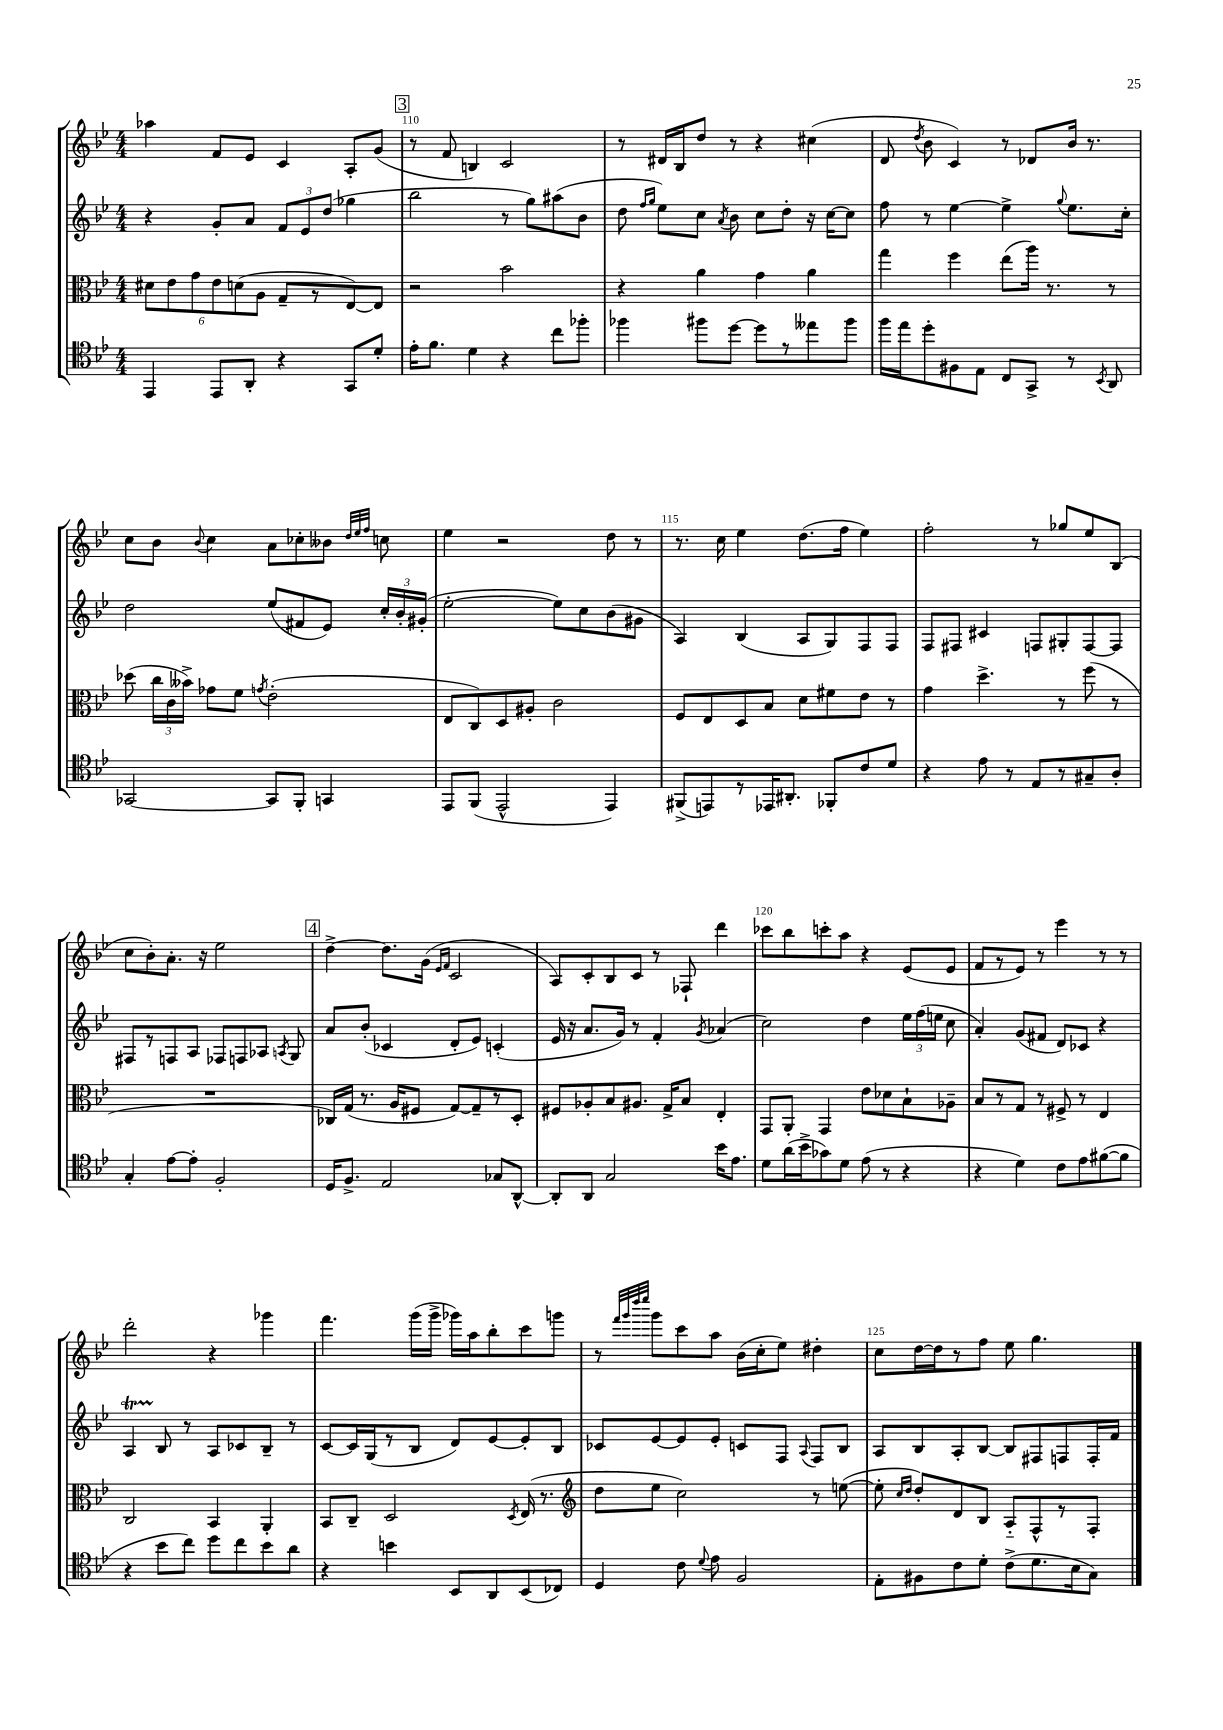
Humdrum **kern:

**kern	**kern	**kern	**kern
*part4	*part3	*part2	*part1
*staff4	*staff3	*staff2	*staff1
*clefC4	*clefC3	*clefG2	*clefG2
*k[b-e-]	*k[b-e-]	*k[b-e-]	*k[b-e-]
*M4/4	*M4/4	*M4/4	*M4/4
=109	=109	=109	=109
4EE-/	12d#X\L	4r	4aa-X\
.	12e-\	.	.
.	12g\	.	.
8EE-/L	12e-\	8g'/L	8f/L
.	(12dn\	.	.
8AA'/J	.	8a/J	8e-/J
.	12A\J	.	.
4r	8G~/L	12f/L	4c/
.	.	12e-/	.
.	8r	.	.
.	.	(12dd/J	.
8GG/L	[8E-/)	4gg-X\	8A'/L
8d'/J	8E-/J]	.	(8g/J
!!LO:REH:place=s1:t=3
=110	=110	=110	=110
16e-'\KL	2r	2bb-\	8r
8.f\J	.	.	.
.	.	.	8f/
4d\	.	.	4Bn/)
4r	2b-\	8r	2c/
.	.	8gg\L)	.
8cc\L	.	(8aa#X\	.
8ff-X'\J	.	8b-\J	.
=111	=111	=111	=111
4ff-X\	4r	8dd\	8r
.	.	16qqff/LL	.
.	.	16qqgg/JJ	.
.	.	8ee-\L)	16d#X/LL
.	.	.	16B-/J
8ff#X\L	4a\	8cc\J	8dd/J
.	.	8qa/	.
[8dd\J	.	8b-\	8r
8dd\L]	4g\	8cc\L	4r
8r	.	8dd'\J	.
8ee--X\	4a\	16r	(4cc#X\
.	.	[16cc\KL	.
8ff#\J	.	8cc\J]	.
=112	=112	=112	=112
16ff\LL	4gg\	8ff\	8d/
16ee-\J	.	.	.
.	.	.	8qdd/
8dd'\	.	8r	8b-\
8F#X\	4ff\	[4ee-\	4c/)
8E-\J	.	.	.
8C/L	(8ee-\L	4ee-^\]	8r
8GG^/J	16aa\Jk)	.	8d-X/L
.	8.r	.	.
.	.	8qqgg/	.
8r	.	8.ee-\L	16b-/Jk
.	.	.	8.r
8qBB-/	.	.	.
8AA/	8r	.	.
.	.	16cc'\Jk	.
!!LO:LB:g=z
=113	=113	=113	=113
[2GG-X/	(8dd-X\	2dd\	8cc\L
.	24cc\LL	.	8b-\J
.	24c\	.	.
.	24b--X^\JJ)	.	.
.	.	.	8qqb-/
.	8g-X\L	.	4cc\
.	8f\J	.	.
.	8qgn/	.	.
8GG-/L]	(2e-'\	(8ee-/L	8a\L
8FF'/J	.	8f#X/	8cc-X'\
4GGn/	.	8e-/J)	8b--X\J
.	.	.	32qqdd/LLL
.	.	.	32qqee-/
.	.	.	32qqff/JJJ
.	.	24cc'/LL	8ccn\
.	.	24b-'/	.
.	.	(24g#X'/JJ	.
=114	=114	=114	=114
8EE-/L	8E-/L	[2ee-'\	4ee-\
(8FF/J	8C/)	.	.
2EE-^^/	8D/	.	2r
.	8A#X'/J	.	.
.	2c\	8ee-\L])	.
.	.	8cc\	.
4EE-/)	.	(8b-\	8dd\
.	.	8g#X\J	8r
=115	=115	=115	=115
(8FF#X^/L	8F/L	4A/)	8.r
8EEn/)	8E-/	.	.
.	.	.	16cc\
8r	8D/	(4B-/	4ee-\
16EE-X/K	8B-/J	.	.
8.AA#X'/J	.	.	.
.	8d\L	8A/L	(8.dd\L
8FF-X'/L	8f#X\	8G/)	.
.	.	.	16ff\Jk
8c/	8e-\J	8F/	4ee-\)
8d/J	8r	8F/J	.
=116	=116	=116	=116
4r	4g\	8F/L	2ff'\
.	.	8F#X/J	.
8e-\	4.dd^\	4c#X/	.
8r	.	.	.
8E-/L	.	8Fn/L	8r
8r	8r	8G#X'/	8gg-X/L
8G#X~/	(8ff\	[8F/	8ee-/
8A'/J	8r	8F/J]	(8B-/J
!!LO:LB:g=z
=117	=117	=117	=117
4G'/	1r	8F#X/L	8cc\L
.	.	8r	8b-'\)
[8e-\L	.	8Fn/	8.a'\J
8e-'\J]	.	8A/J	.
.	.	.	16r
2F'/	.	8F-X/L	2ee-\
.	.	8Fn/	.
.	.	8A-X/J	.
.	.	8qAn/	.
.	.	8G/	.
!!LO:REH:place=s1:t=4
=118	=118	=118	=118
16D/KL	16C-X/LL)	8a/L	[4dd^\
8.F^/J	(16G/JJ	.	.
.	8.r	(8b-'/J	.
2E-/	.	4c-X/	8.dd\L]
.	16A/KL	.	.
.	8F#X/J	.	.
.	.	.	(16g\Jk
.	.	.	16qqe-/LL
.	.	.	16qqf/JJ
.	[8G/L)	8d'/L	2c/
.	8G~/]	8e-/J)	.
8G-X/L	8r	(4cn'/	.
[8AA^^/J	8D'/J	.	.
=119	=119	=119	=119
8AA'/L]	8F#X/L	16e-/	8A/L)
.	.	16r	.
8AA/J	8A-X'/	8.a/L	8c'/
2G/	8B-/	.	8B-/
.	.	16g/Jk)	.
.	8.A#X/J	8r	8c/J
.	.	4f'/	8r
.	16G^/KL	.	.
.	8B-/J	.	8F-X`/
.	.	8qg/	.
16b-\KL	4E-'/	(4a-X/	4ddd\
8.e-\J	.	.	.
=120	=120	=120	=120
8d\L	8GG/L	2cc\)	8ccc-X\L
(16a\L	8AA'/J	.	8bb-\
16b-^\J	.	.	.
8g-X\)	4GG/	.	8cccn'\
8d\J	.	.	8aa\J
(8e-\	8e-\L	4dd\	4r
8r	8d-X\	.	.
4r	8B-`\	24ee-\LL	(8e-/L
.	.	(24ff\	.
.	.	24een\JJ	.
.	8A-X~\J	8cc\	8e-/J
=121	=121	=121	=121
4r	8B-/L	4a'/)	8f/L
.	8r	.	8r
4d\)	8G/J	(8g/L	8e-/J)
.	8r	8f#X/J	8r
8c\L	8F#X^/	8d/L)	4eee-\
8e-\	8r	8c-X/J	.
([8f#X\	4E-/	4r	8r
8f#\J]	.	.	8r
!!LO:LB:g=z
=122	=122	=122	=122
4r	2C/	4At/	2ddd'\
8b-\L	.	8B-/	.
8cc\J)	.	8r	.
8dd\L	4BB-/	8A/L	4r
8cc\	.	8c-X/	.
8b-\	4AA'/	8B-~/J	4ggg-X\
8a\J	.	8r	.
=123	=123	=123	=123
4r	8BB-/L	[8c/L	4.fff\
.	8C~/J	16c/L]	.
.	.	(16G/J	.
4bn\	2D/	8r	.
.	.	8B-/J	(16ggg\LL
.	.	.	16ggg^\JJ
8BB-/L	.	8d/L)	16ggg-X\LL)
.	.	.	16aa\J
8AA/	.	[8e-/	8bb-'\
.	8qD/	.	.
(8BB-/	(16E-/	8e-'/]	8ccc\
.	8.r	.	.
8C-X/J)	.	8B-/J	8gggn\J
=124	=124	=124	=124
*	*clefG2	*	*
4D/	8dd\L	8c-X/L	8r
.	.	.	32qqfff/LLL
.	.	.	32qqggg/
.	.	.	32qqdddd/
.	.	.	32qqeeee-/JJJ
.	8ee-\J	[8e-/	8ggg\L
8c\	2cc\)	8e-/]	8ccc\
8qqd/	.	.	.
8e-\	.	8e-'/J	8aa\J
2F/	.	8cn/L	(16b-\LL
.	.	.	16cc'\J
.	.	8F/J	8ee-\J)
.	.	8qqA/	.
.	8r	8F/L	4dd#X'\
.	([8een\	8B-/J	.
=125	=125	=125	=125
8E-'\L	8ee'\]	8A/L	8cc\L
.	16qqcc/LL	.	.
.	16qqdd/JJ	.	.
8F#X\	8dd'/L)	8B-/	[16dd\L
.	.	.	16dd\J]
8c\	8d/	8A'/	8r
8d'\J	8B-/J	[8B-/J	8ff\J
(8c^\L	8A/L	8B-/L]	8ee-\
8.d\	8F^^/	8F#X/	4.gg\
.	8r	8Fn/	.
16B-\k	.	.	.
8G\J)	8F'/J	16F'/L	.
.	.	16f/JJ	.
==	==	==	==
*-	*-	*-	*-
